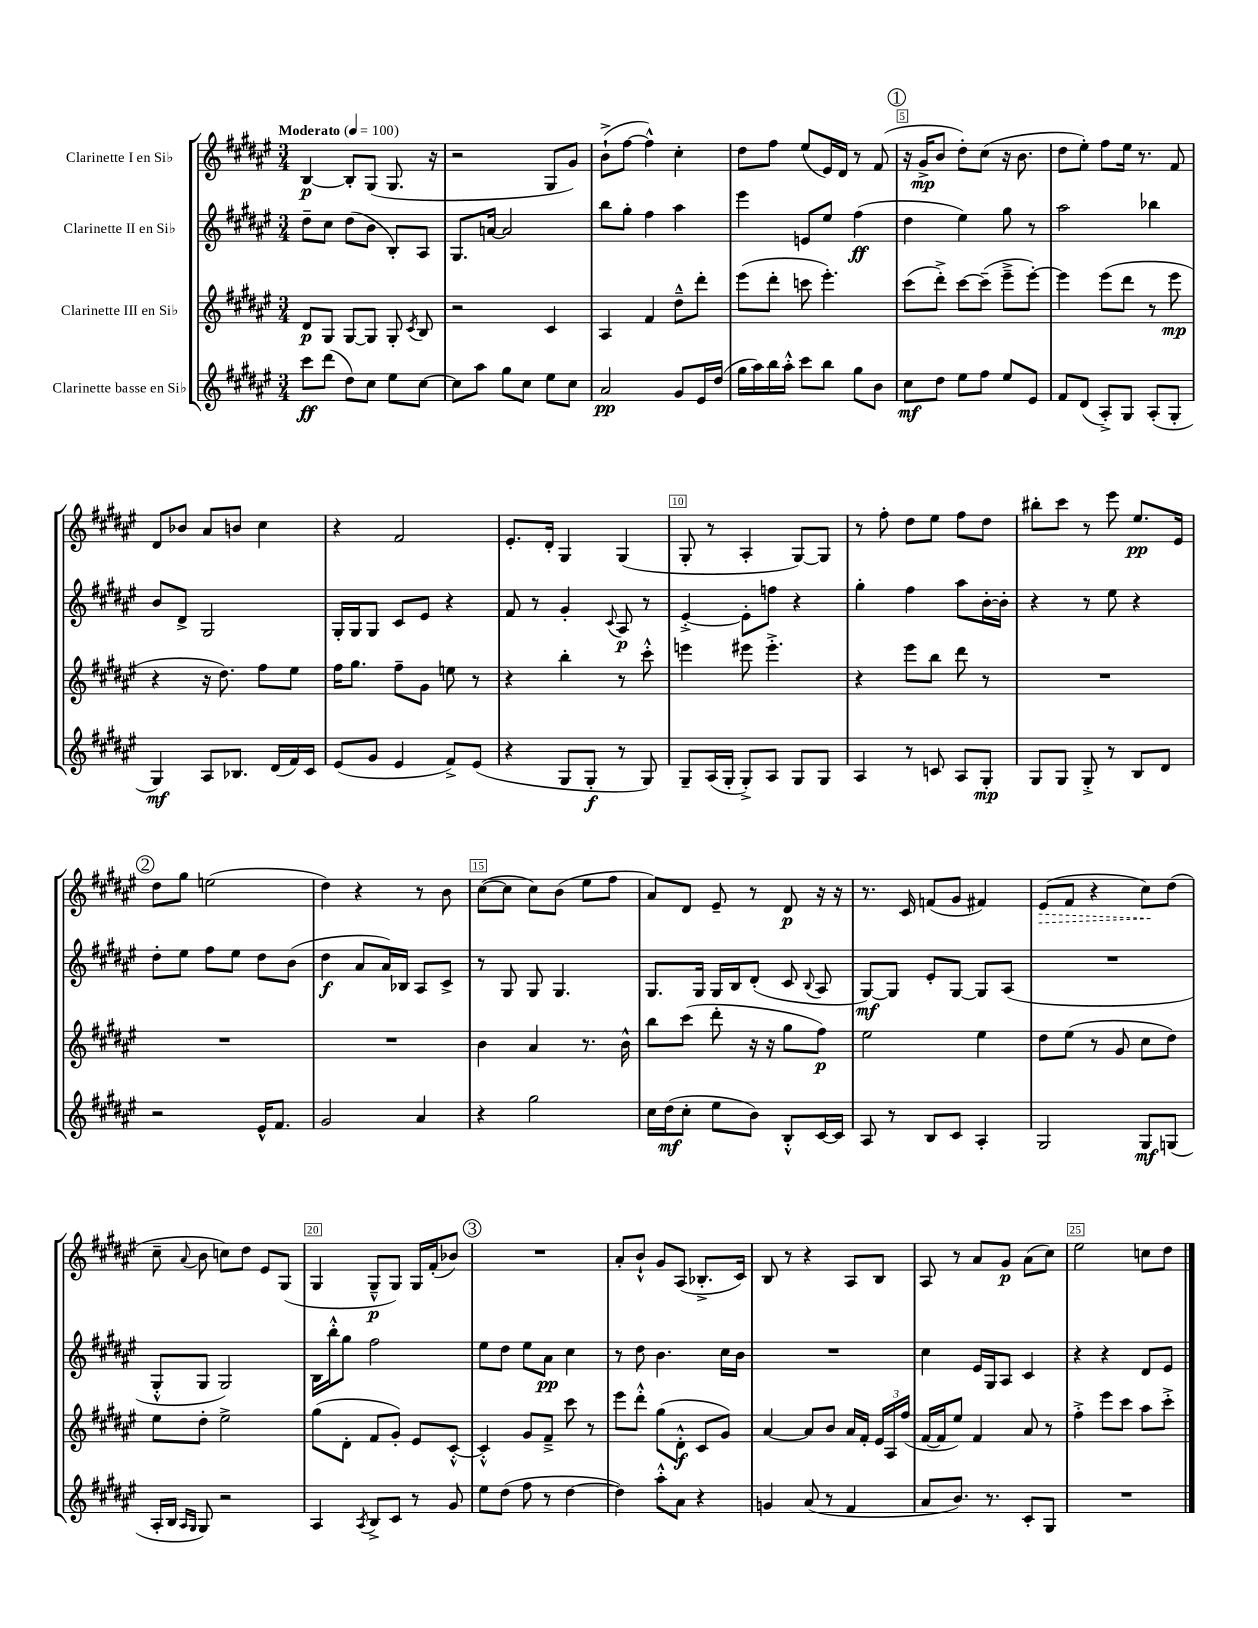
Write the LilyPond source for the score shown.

<<
\new StaffGroup <<
\new Staff = "s0" \with { instrumentName = "Clarinette I en Sib" } {
    \clef treble \key fis \major \numericTimeSignature \time 3/4 \tempo "Moderato" 4 = 100
    \autoBeamOff b4~\p b8[-. gis8]( gis8. r16 |
    r2 gis8[ gis'8]) |
    b'8[-!->( fis''8]~ fis''4-^) cis''4-. |
    dis''8[ fis''8] eis''8[( eis'16) dis'16] r8 fis'8( |
    \mark \markup { \circle "1" } r16 gis'16[->\mp b'8] dis''8[-.) cis''8]( r16 b'8. |
    dis''8[ eis''8]-.) fis''8[ eis''16] r8. fis'8 |
    dis'8[ bes'8] ais'8[ b'8] cis''4 |
    r4 fis'2 |
    eis'8.[-. dis'16]-. gis4 gis4( |
    gis8-. r8 ais4-. gis8[~) gis8] |
    r8 fis''8-. dis''8[ eis''8] fis''8[ dis''8] |
    bis''8[-. cis'''8] r8 eis'''8 eis''8.[\pp eis'16] |
    \mark \markup { \circle "2" } dis''8[ gis''8] e''2( |
    dis''4) r4 r8 b'8 |
    cis''8[~( cis''8] cis''8[) b'8]( eis''8[ fis''8] |
    ais'8[) dis'8] eis'8-- r8 dis'8\p r16 r16 |
    r8. cis'16 f'8[( gis'8] fis'4) |
    \once \override Hairpin.style = #'dashed-line eis'8[\>( fis'8] r4 cis''8[\!) dis''8]( |
    cis''8-- \appoggiatura { ais'8 } b'8 c''8[) dis''8] eis'8[ gis8]( |
    gis4 gis8[---^\p gis8]) gis16[ fis'16-.( bes'8]) |
    \mark \markup { \circle "3" } R2. |
    ais'8[-. b'8]-!-^ gis'8[ ais8]( bes8.[-.-> cis'16]) |
    b8 r8 r4 ais8[ b8] |
    ais8 r8 ais'8[ gis'8]\p ais'8[( cis''8]) |
    eis''2 c''8[ dis''8] \bar "|." |
}
\new Staff = "s1" \with { instrumentName = "Clarinette II en Sib" } {
    \clef treble \key fis \major \numericTimeSignature \time 3/4
    \autoBeamOff dis''8[-- cis''8] dis''8[( b'8] b8[-.) ais8] |
    gis8.[ a'16]~ a'2 |
    b''8[ gis''8]-. fis''4 ais''4 |
    eis'''4 e'8[ eis''8] fis''4\ff( |
    \mark \markup { \circle "1" } dis''4 eis''4) gis''8 r8 |
    ais''2 bes''4 |
    b'8[ dis'8]-> gis2 |
    gis16[-. gis16 gis8] cis'8[ eis'8] r4 |
    fis'8 r8 gis'4-. \appoggiatura { cis'8 } ais8\p r8 |
    eis'4~-.-> eis'8[-. f''8] r4 |
    gis''4-. fis''4 ais''8[ b'16~-. b'16]-. |
    r4 r8 eis''8 r4 |
    \mark \markup { \circle "2" } dis''8[-. eis''8] fis''8[ eis''8] dis''8[ b'8]( |
    dis''4\f ais'8[ ais'16) bes16] ais8[ cis'8]-> |
    r8 gis8 gis8 gis4. |
    gis8.[ gis16] gis16[ b16 dis'8]-.( cis'8 \appoggiatura { b8 } ais8 |
    gis8[~\mf) gis8] eis'8[-. gis8]~ gis8[ ais8]( |
    R2. |
    gis8[-.-^ gis8] gis2) |
    b16[ b''16-.-^ gis''8] fis''2 |
    \mark \markup { \circle "3" } eis''8[ dis''8] eis''8[ ais'8]\pp cis''4 |
    r8 dis''8 b'4. cis''16[ b'16] |
    R2. |
    cis''4 eis'16[ gis16 ais8] cis'4 |
    r4 r4 dis'8[ eis'8] \bar "|." |
}
\new Staff = "s2" \with { instrumentName = "Clarinette III en Sib" } {
    \clef treble \key fis \major \numericTimeSignature \time 3/4
    \autoBeamOff dis'8[\p gis8] gis8[~ gis8] gis8-. \acciaccatura { cis'8 } b8 |
    r2 cis'4 |
    ais4 fis'4 dis''8[---^ dis'''8]-. |
    eis'''8[( dis'''8]-. c'''8 eis'''4.-.) |
    \mark \markup { \circle "1" } cis'''8[( dis'''8]-.->) cis'''8[~ cis'''8]--( eis'''8[---> eis'''8]~-.) |
    eis'''4 eis'''8[( dis'''8] r8 eis'''8\mp |
    r4 r16 dis''8.) fis''8[ eis''8] |
    fis''16[ gis''8.] fis''8[-- gis'8] e''8 r8 |
    r4 b''4-. r8 cis'''8-.-^ |
    e'''4 eis'''8 eis'''4.-.-> |
    r4 eis'''8[ b''8] dis'''8 r8 |
    R2. |
    \mark \markup { \circle "2" } R2. |
    R2. |
    b'4 ais'4 r8. b'16-^ |
    b''8[ cis'''8]( dis'''8-. r16 r16 gis''8[ fis''8]\p) |
    eis''2 eis''4 |
    dis''8[ eis''8]( r8 gis'8 cis''8[ dis''8]) |
    eis''8[ dis''8]-. eis''2-> |
    gis''8[( dis'8]-. fis'8[ gis'8]-.) eis'8[ cis'8]~-.-^ |
    \mark \markup { \circle "3" } cis'4-.-^ gis'8[ fis'8]---> cis'''8 r8 |
    eis'''8[ dis'''8]-.-^ gis''8[( dis'8]-.-^\f cis'8[ gis'8]) |
    ais'4~ ais'8[ b'8] ais'16[ fis'16]-. \tuplet 3/2 { eis'16[ ais16 fis''16]( } |
    fis'16[~ fis'16 eis''8]) fis'4 ais'8 r8 |
    fis''4-.-> eis'''8[ cis'''8] ais''8[ cis'''8]-.-> \bar "|." |
}
\new Staff = "s3" \with { instrumentName = "Clarinette basse en Sib" } {
    \clef treble \key fis \major \numericTimeSignature \time 3/4
    \autoBeamOff cis'''8[\ff dis'''8]( dis''8[) cis''8] eis''8[ cis''8]~ |
    cis''8[ ais''8] gis''8[ cis''8] eis''8[ cis''8] |
    ais'2\pp gis'8[ eis'16 dis''16]( |
    gis''16[ ais''16) b''16 ais''16]-.-^ cis'''8[ b''8] gis''8[ b'8] |
    \mark \markup { \circle "1" } cis''8[\mf dis''8] eis''8[ fis''8] eis''8[ eis'8] |
    fis'8[ dis'8]( ais8[-.->) gis8] ais8[-.( gis8]-. |
    gis4\mf) ais8[ bes8.] dis'16[( fis'16) cis'16] |
    eis'8[( gis'8] eis'4 fis'8[->) eis'8]( |
    r4 gis8[ gis8]-.\f r8 gis8) |
    gis8[-- ais16( gis16]-. gis8[-.->) ais8] gis8[ gis8] |
    ais4 r8 c'8 ais8[ gis8]-.\mp |
    gis8[ gis8] gis8-.-> r8 b8[ dis'8] |
    \mark \markup { \circle "2" } r2 eis'16[-^ fis'8.] |
    gis'2 ais'4 |
    r4 gis''2 |
    cis''16[ dis''16\mf( cis''8]-. eis''8[ b'8]) b8[-.-^ cis'16~ cis'16] |
    ais8 r8 b8[ cis'8] ais4-. |
    gis2 gis8[\mf g8]( |
    ais16[-. b16] \grace { ais16[ gis16] } gis8) r2 |
    ais4 \acciaccatura { ais8 } b8[-> cis'8] r8 gis'8 |
    \mark \markup { \circle "3" } eis''8[ dis''8]( fis''8 r8 dis''4~ |
    dis''4) ais''8[-.-^ ais'8] r4 |
    g'4 ais'8( r8 fis'4 |
    ais'8[ b'8.]) r8. cis'8[-. gis8] |
    R2. \bar "|." |
}
>>
>>
\layout { \context { \Score \override BarNumber.break-visibility = ##(#f #t #t) barNumberVisibility = #(every-nth-bar-number-visible 5) \override BarNumber.stencil = #(make-stencil-boxer 0.1 0.3 ly:text-interface::print) } }
